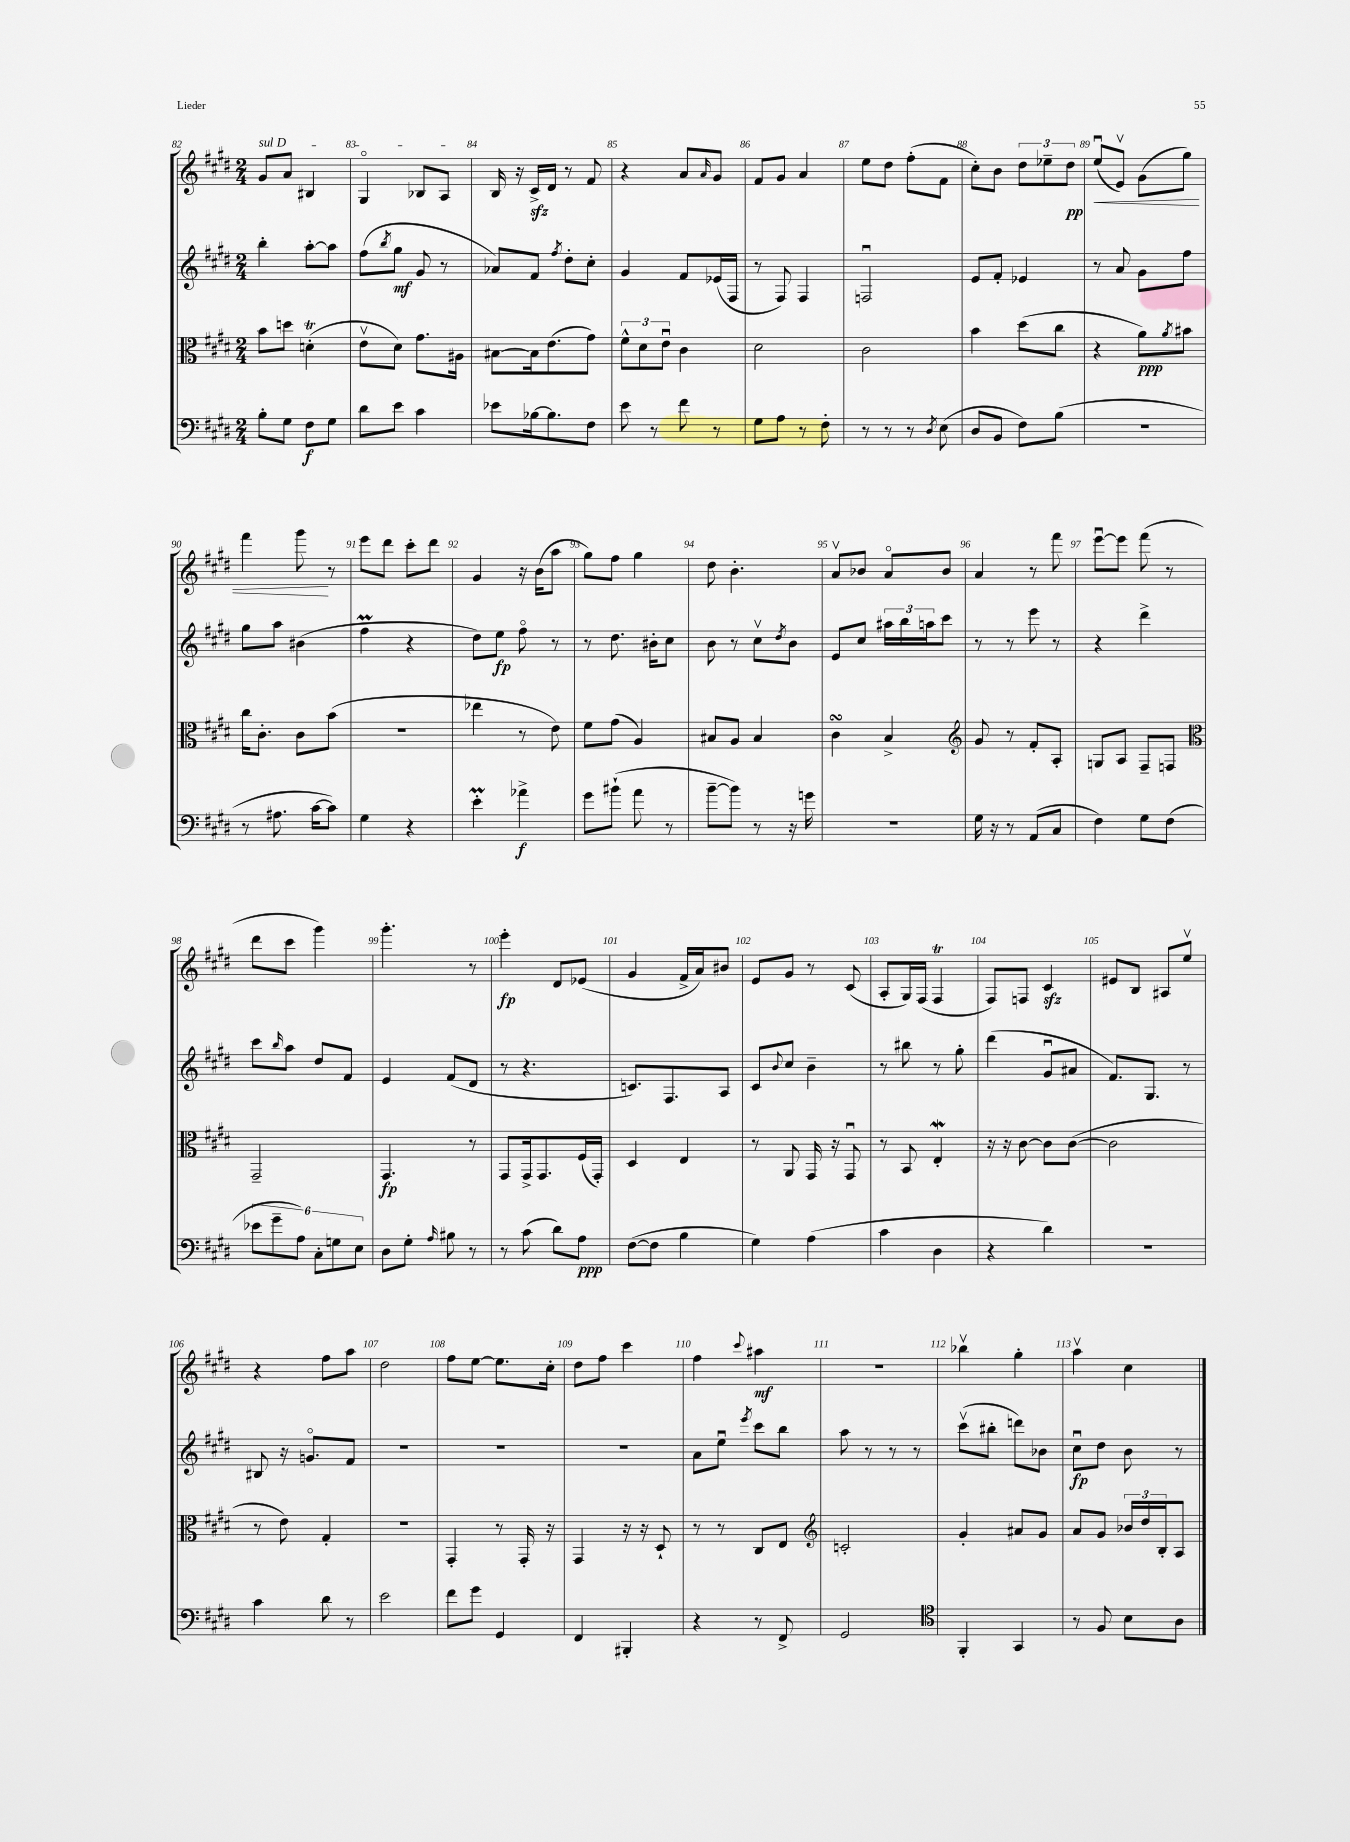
<<
\new StaffGroup <<
\new Staff = "s0" {
    \clef treble \key e \major \numericTimeSignature \time 2/4
    \once \override TextSpanner.bound-details.left.text = \markup { \italic "sul D" } gis'8\startTextSpan a'8 bis4 |
    gis4\flageolet bes8 a8\stopTextSpan |
    b16 r16 cis'16->\sfz dis'16 r8 fis'8 |
    r4 a'8 \grace { a'16 } gis'8 |
    fis'8 gis'8 a'4 |
    e''8 dis''8 fis''8-.( fis'8 |
    cis''8-.) b'8 \tuplet 3/2 { dis''8 ees''8-- dis''8\pp } |
    e''8\downbow\<( e'8\upbow) gis'8( gis''8) |
    fis'''4 gis'''8\! r8 |
    e'''8 dis'''8 cis'''8-. dis'''8 |
    gis'4 r16 b'16( a''8 |
    gis''8) fis''8 gis''4 |
    dis''8 b'4.-. |
    a'8\upbow bes'8 a'8\flageolet bes'8 |
    a'4 r8 fis'''8 |
    e'''8~\downbow e'''8 fis'''8( r8 |
    dis'''8 cis'''8 gis'''4) |
    gis'''4.-. r8 |
    e'''4-.\fp dis'8 ees'8( |
    gis'4 fis'16-> a'16) bis'8 |
    e'8 gis'8 r8 cis'8( |
    a8-. gis16) fis16( fis4\trill |
    fis8) f8 cis'4\sfz |
    eis'8 b8 ais8 e''8\upbow |
    r4 fis''8 a''8 |
    dis''2 |
    fis''8 e''8~ e''8. cis''16-. |
    dis''8 fis''8 cis'''4 |
    fis''4 \appoggiatura { cis'''8 } ais''4\mf |
    R2 |
    bes''4\upbow gis''4-. |
    a''4\upbow cis''4 \bar "|." |
}
\new Staff = "s1" {
    \clef treble \key e \major \numericTimeSignature \time 2/4
    b''4-. a''8~-. a''8 |
    fis''8( \acciaccatura { b''8 } gis''8\mf gis'8 r8 |
    aes'8) fis'8 \acciaccatura { fis''8 } dis''8-. cis''8-. |
    gis'4 fis'8 ees'16( fis16 |
    r8 fis8) fis4 |
    f2\downbow |
    e'8 fis'8-. ees'4 |
    r8 a'8 gis'8 fis''8 |
    gis''8 a''8 bis'4( |
    fis''4\prall r4 |
    dis''8) e''8\fp fis''8\flageolet r8 |
    r8 dis''8. bis'16-. cis''8 |
    b'8 r8 cis''8\upbow \acciaccatura { dis''8 } b'8 |
    e'8 cis''8 \tuplet 3/2 { ais''16 b''16 a''16 } cis'''8 |
    r8 r8 e'''8 r8 |
    r4 dis'''4-> |
    cis'''8 \grace { b''16 } a''8 dis''8 fis'8 |
    e'4 fis'8( dis'8 |
    r8 r4. |
    c'8.) fis8. a8 |
    cis'8 \appoggiatura { b'8 } cis''8 b'4-- |
    r8 bis''8 r8 gis''8-. |
    dis'''4( gis'8\downbow ais'8 |
    fis'8.) gis8. r8 |
    bis8 r16 g'8.\flageolet fis'8 |
    R2 |
    R2 |
    R2 |
    a'8 e''8\downbow \acciaccatura { e'''8 } cis'''8 b''8 |
    a''8 r8 r8 r8 |
    cis'''8\upbow( bis''8-. d'''8) bes'8 |
    cis''8\downbow\fp dis''8 b'8 r8 \bar "|." |
}
\new Staff = "s2" {
    \clef alto \key e \major \numericTimeSignature \time 2/4
    b'8 d''8 d'4-.\trill( |
    e'8\upbow dis'8) gis'8. ais16 |
    bis8~ bis16 e'8.( gis'8) |
    \tuplet 3/2 { fis'8-^ dis'8 e'8\downbow } cis'4 |
    dis'2 |
    cis'2 |
    b'4 dis''8( cis''8 |
    r4 a'8\ppp) \acciaccatura { a'8 } bis'8 |
    cis''16 cis'8.-. cis'8 b'8( |
    R2 |
    ees''4 r8 e'8) |
    fis'8 gis'8( a4) |
    bis8 a8 bis4 |
    cis'4\turn b4-> |
    \clef treble gis'8 r8 fis'8-. a8-. |
    g8 a8 fis8-- f8 |
    \clef alto gis,2-- |
    gis,4.\fp r8 |
    gis,8 gis,16-> gis,8. fis16( gis,16-.) |
    dis4 e4 |
    r8 a,8 gis,16 r16 gis,8\downbow |
    r8 b,8 e4-.\mordent |
    r16 r16 cis'8~ cis'8 cis'8~( |
    cis'2 |
    r8 e'8) gis4-. |
    R2 |
    gis,4-. r8 gis,16-. r16 |
    gis,4 r16 r16 dis8-! |
    r8 r8 cis8 e8 |
    \clef treble c'2-. |
    gis'4-. ais'8 gis'8 |
    a'8 gis'8 \tuplet 3/2 { bes'16 dis''16 b16-. } a8 \bar "|." |
}
\new Staff = "s3" {
    \clef bass \key e \major \numericTimeSignature \time 2/4
    b8-. gis8 fis8\f gis8 |
    dis'8 e'8 cis'4 |
    ees'8 bes16~ bes8. fis8 |
    e'8 r8 fis'8 r8 |
    gis8 a8 r8 fis8-. |
    r8 r8 r8 \acciaccatura { dis8 } e8( |
    dis8 b,8 fis8) b8( |
    r2 |
    r8 ais8. cis'16~ cis'8) |
    gis4 r4 |
    e'4-.\prall aes'4->\f |
    gis'8 bis'8-!( a'8 r8 |
    b'8~-- b'8) r8 r16 g'16 |
    R2 |
    gis16 r16 r8 a,8( cis8 |
    fis4) gis8 fis8( |
    \tuplet 6/4 { ees'8 gis'8-- a8) cis8-. g8 e8 } |
    dis8 gis8-. \grace { a16 } bis8 r8 |
    r8 cis'8( dis'8) a8\ppp |
    fis8~( fis8 b4 |
    gis4) a4( |
    cis'4 dis4 |
    r4 dis'4) |
    r2 |
    cis'4 dis'8 r8 |
    e'2 |
    fis'8 gis'8 gis,4 |
    fis,4 bis,,4-. |
    r4 r8 fis,8-> |
    gis,2 |
    \clef tenor fis,4-. gis,4 |
    r8 fis8 b8 a8 \bar "|." |
}
>>
>>
\layout { \context { \Score currentBarNumber = #82 \override BarNumber.break-visibility = ##(#f #t #t) barNumberVisibility = #all-bar-numbers-visible } }
